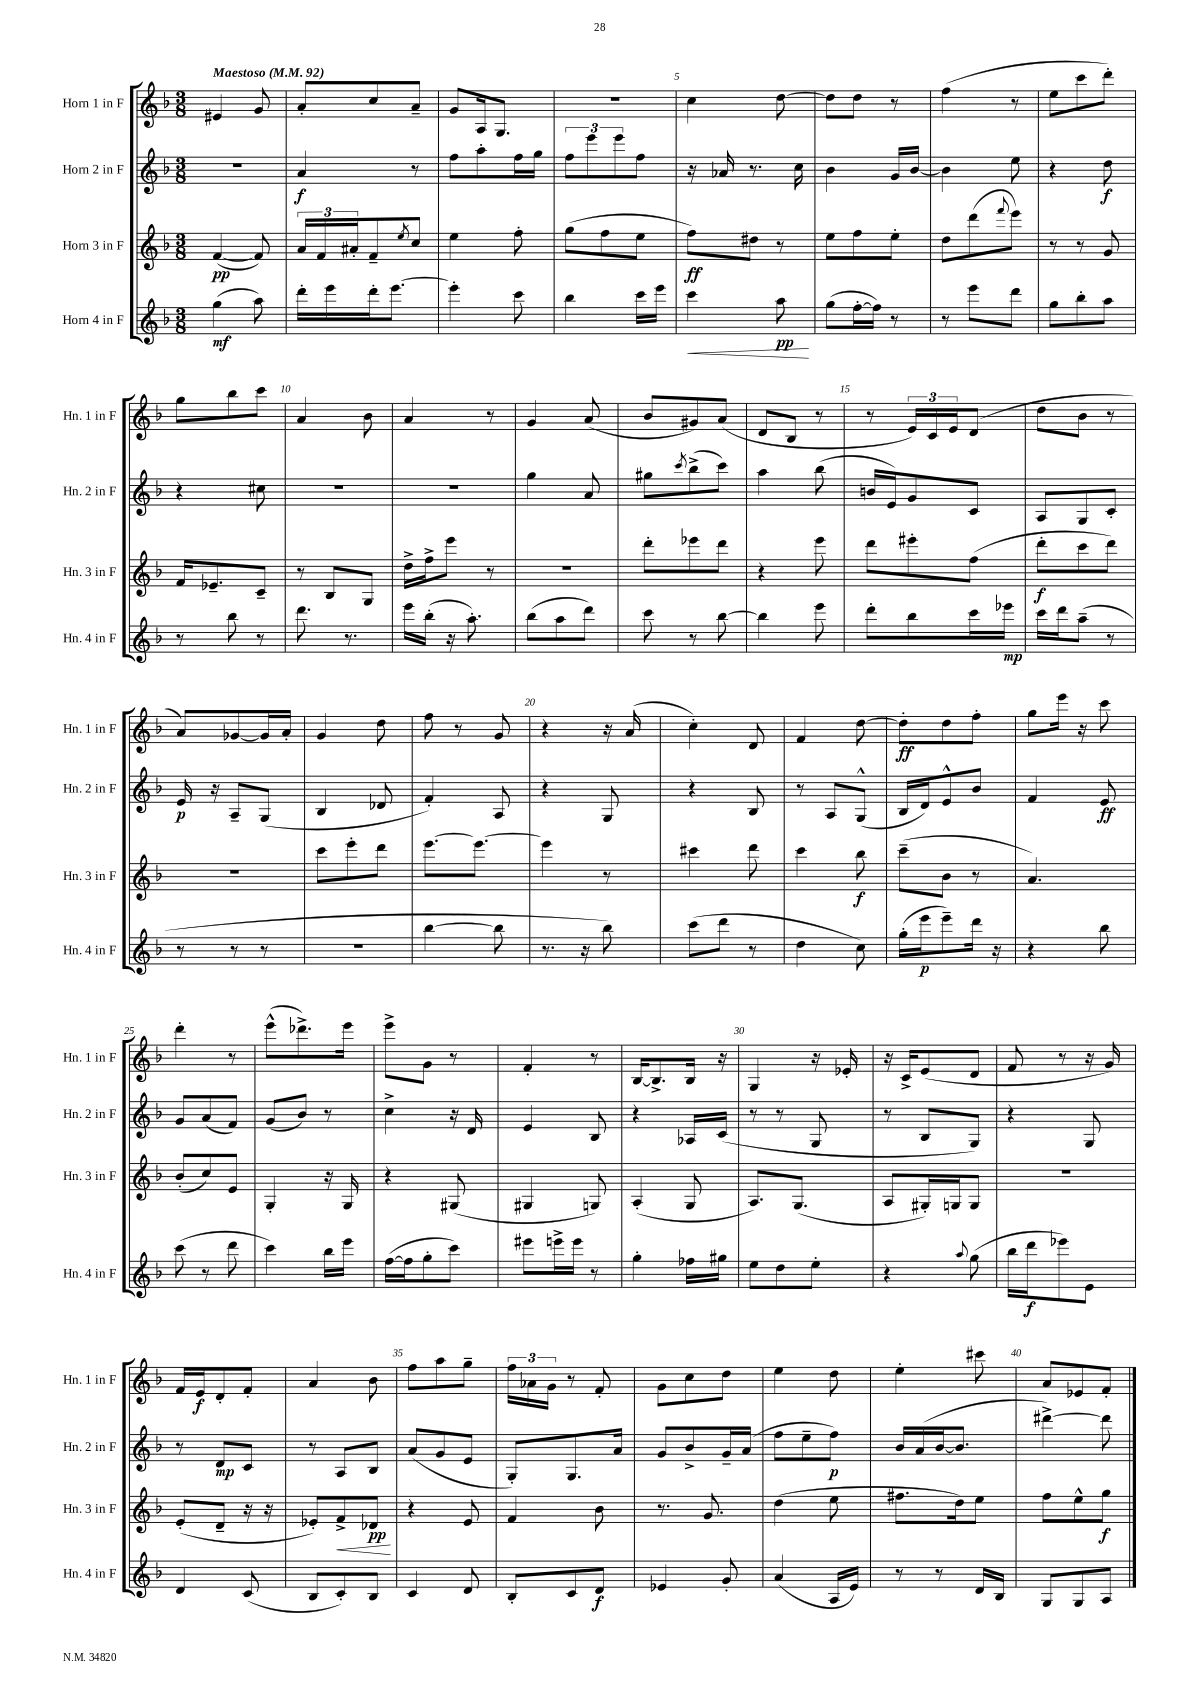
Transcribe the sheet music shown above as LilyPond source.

<<
\new StaffGroup <<
\new Staff = "s0" \with { instrumentName = "Horn 1 in F" shortInstrumentName = "Hn. 1 in F" } {
    \clef treble \key f \major \numericTimeSignature \time 3/8 \tempo "Maestoso" 4 = 92
    eis'4 g'8 |
    a'8-. c''8 a'8-- |
    g'8 a16 g8. |
    R4. |
    c''4 d''8~ |
    d''8 d''8 r8 |
    f''4( r8 |
    e''8 c'''8 d'''8-.) |
    g''8 bes''8 c'''8 |
    a'4 bes'8 |
    a'4 r8 |
    g'4 a'8( |
    bes'8 gis'8) a'8( |
    d'8 bes8 r8 |
    r8 \tuplet 3/2 { e'16) c'16 e'16 } d'8( |
    d''8 bes'8 r8 |
    a'8) ges'8~ ges'16 a'16-. |
    g'4 d''8 |
    f''8 r8 g'8 |
    r4 r16 a'16( |
    c''4-.) d'8 |
    f'4 d''8~ |
    d''8-.\ff d''8 f''8-. |
    g''8 e'''16 r16 c'''8 |
    d'''4-. r8 |
    e'''8-^( des'''8.->) e'''16 |
    e'''8-> g'8 r8 |
    f'4-. r8 |
    bes16~ bes8.-> bes16 r16 |
    g4 r16 ees'16-. |
    r16 c'16-> e'8( d'8 |
    f'8 r8 r16 g'16) |
    f'16 e'16\f d'8-. f'8-. |
    a'4 bes'8 |
    f''8 a''8 g''8-- |
    \tuplet 3/2 { f''16 aes'16 g'16 } r8 f'8-. |
    g'8 c''8 d''8 |
    e''4 d''8 |
    e''4-. cis'''8 |
    a'8 ees'8 f'8-. \bar "|." |
}
\new Staff = "s1" \with { instrumentName = "Horn 2 in F" shortInstrumentName = "Hn. 2 in F" } {
    \clef treble \key f \major \numericTimeSignature \time 3/8
    r4. |
    a'4\f r8 |
    f''8 a''8-. f''16 g''16 |
    \tuplet 3/2 { f''8 e'''8 e'''8 } f''8 |
    r16 aes'16 r8. c''16 |
    bes'4 g'16 bes'16~ |
    bes'4 e''8 |
    r4 d''8\f |
    r4 cis''8 |
    R4. |
    R4. |
    g''4 a'8 |
    gis''8 \acciaccatura { c'''8 } bes''8->( c'''8) |
    a''4 bes''8( |
    b'16 e'16) g'8 c'8 |
    a8 g8 c'8-. |
    e'16\p r16 a8-- g8( |
    bes4 des'8 |
    f'4-.) a8 |
    r4 g8 |
    r4 bes8 |
    r8 a8 g8-^( |
    bes16 d'16) e'8-^ bes'8 |
    f'4 e'8\ff |
    g'8 a'8( f'8) |
    g'8( bes'8) r8 |
    c''4-> r16 d'16 |
    e'4 bes8 |
    r4 aes16 c'16( |
    r8 r8 g8 |
    r8 bes8 g8) |
    r4 g8 |
    r8 d'8\mp c'8 |
    r8 a8 bes8 |
    a'8( g'8 e'8 |
    g8-.) g8. a'16 |
    g'8 bes'8-> g'16-- a'16( |
    f''8 e''8-- f''8\p) |
    bes'16 a'16( bes'16~ bes'8. |
    dis'''4~->) dis'''8 \bar "|." |
}
\new Staff = "s2" \with { instrumentName = "Horn 3 in F" shortInstrumentName = "Hn. 3 in F" } {
    \clef treble \key f \major \numericTimeSignature \time 3/8
    f'4~\pp( f'8) |
    \tuplet 3/2 { a'16 f'16 ais'16-. } f'8-- \acciaccatura { e''8 } c''8 |
    e''4 f''8-. |
    g''8( f''8 e''8 |
    f''8\ff) dis''8 r8 |
    e''8 f''8 e''8-. |
    d''8 d'''8( \appoggiatura { f'''8 } e'''8) |
    r8 r8 g'8 |
    f'16 ees'8.-- c'8-- |
    r8 bes8 g8 |
    d''16-> f''16-> e'''8 r8 |
    R4. |
    d'''8-. ees'''8 d'''8 |
    r4 e'''8 |
    d'''8 eis'''8-. f''8( |
    d'''8-.\f c'''8 d'''8) |
    R4. |
    c'''8 e'''8-. d'''8 |
    e'''8.~ e'''8.~ |
    e'''4 r8 |
    cis'''4 d'''8 |
    c'''4 bes''8\f |
    c'''8--( bes'8 r8 |
    a'4.) |
    bes'8-.( c''8) e'8 |
    g4-. r16 g16 |
    r4 gis8( |
    gis4 g8) |
    a4-.( g8 |
    a8.) g8.( |
    a8 gis16-.) g16 g8 |
    R4. |
    e'8-.( d'8-- r16 r16 |
    ees'8-.) f'8->\< des'8\pp\! |
    r4 e'8 |
    f'4 bes'8 |
    r8. g'8. |
    d''4( e''8 |
    fis''8. d''16) e''8 |
    f''8 e''8-^ g''8\f \bar "|." |
}
\new Staff = "s3" \with { instrumentName = "Horn 4 in F" shortInstrumentName = "Hn. 4 in F" } {
    \clef treble \key f \major \numericTimeSignature \time 3/8
    g''4\mf( a''8) |
    d'''16-. e'''16 d'''16-. e'''8.~ |
    e'''4-. c'''8 |
    bes''4 c'''16 e'''16 |
    c'''4\< a''8\pp\! |
    g''8( f''16~-. f''16) r8 |
    r8 e'''8 d'''8 |
    g''8 bes''8-. a''8 |
    r8 bes''8 r8 |
    d'''8. r8. |
    e'''16 bes''16-.( r16 a''8.-.) |
    bes''8( a''8 d'''8) |
    c'''8 r8 bes''8~ |
    bes''4 e'''8 |
    d'''8-. bes''8 c'''16 ees'''16\mp |
    c'''16 d'''16 a''8--( r8 |
    r8 r8 r8 |
    R4. |
    bes''4~ bes''8 |
    r8. r16 bes''8) |
    c'''8( d'''8 r8 |
    d''4 c''8) |
    g''16-.( e'''16\p e'''8--) d'''16 r16 |
    r4 bes''8 |
    c'''8( r8 d'''8 |
    c'''4) bes''16 e'''16 |
    f''16~( f''16 g''8-. c'''8) |
    eis'''8 e'''16-> e'''16 r8 |
    g''4-. fes''16 gis''16 |
    e''8 d''8 e''8-. |
    r4 \appoggiatura { a''8 } g''8( |
    bes''16 d'''16\f ees'''8) e'8 |
    d'4 c'8( |
    bes8 c'8-.) bes8 |
    c'4 d'8 |
    bes8-. c'8 d'8\f |
    ees'4 g'8-. |
    a'4( a16 e'16) |
    r8 r8 d'16 bes16 |
    g8 g8 a8 \bar "|." |
}
>>
>>
\layout { \context { \Score \override BarNumber.break-visibility = ##(#f #t #t) barNumberVisibility = #(every-nth-bar-number-visible 5) } }
